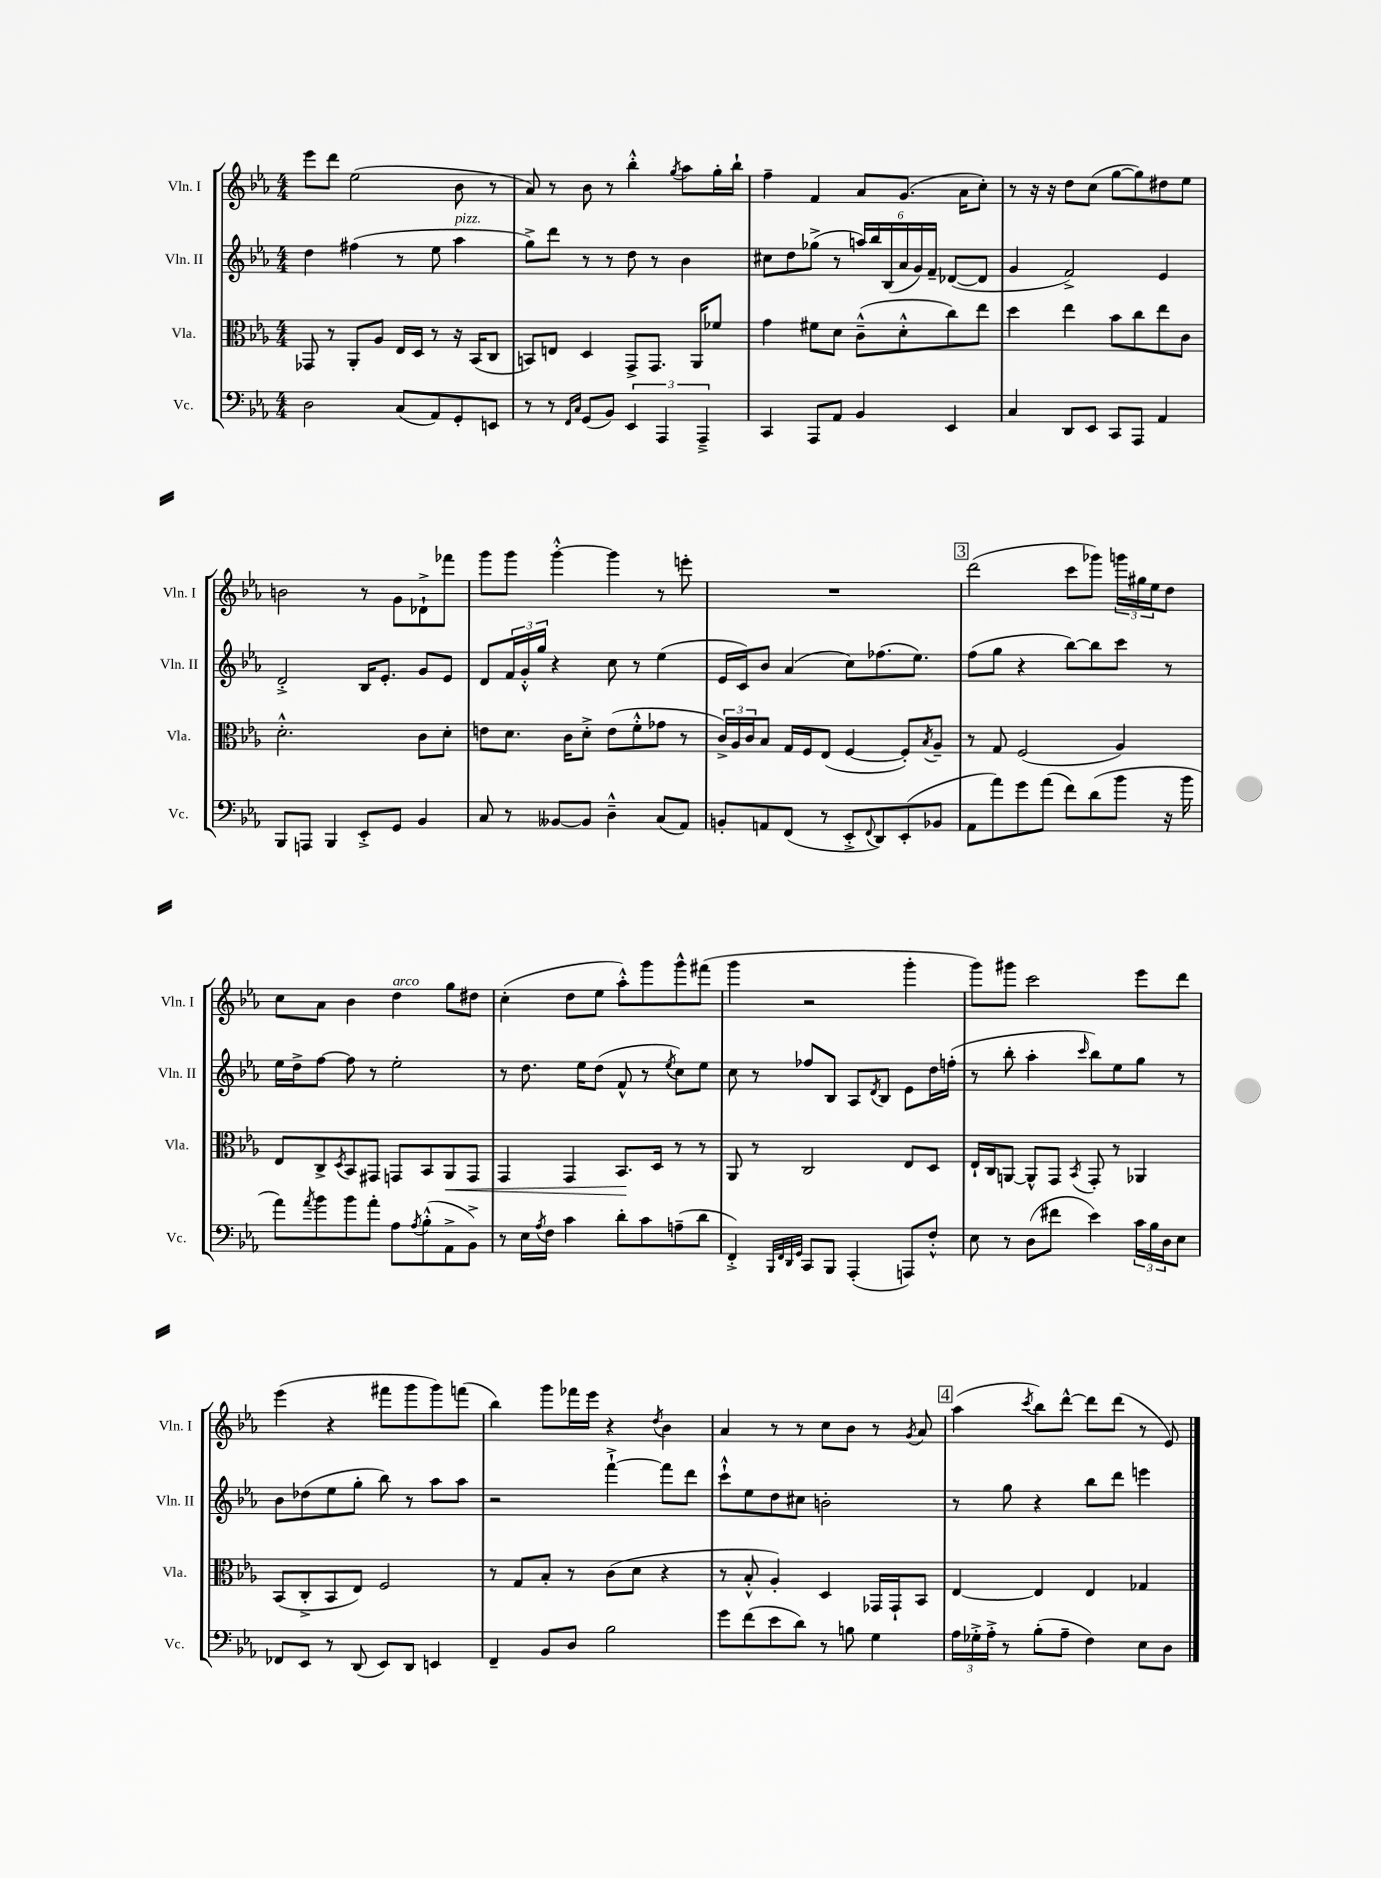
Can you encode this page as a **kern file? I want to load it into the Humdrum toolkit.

**kern	**kern	**kern	**kern
*staff4	*staff3	*staff2	*staff1
*clefF4	*clefC3	*clefG2	*clefG2
*k[b-e-a-]	*k[b-e-a-]	*k[b-e-a-]	*k[b-e-a-]
*M4/4	*M4/4	*M4/4	*M4/4
2D\	8GG-/	4dd\	8eee-\L
.	8r	.	8ddd\J
.	8AA-'/L	(4ff#\	(2ee-\
.	8A-/J	.	.
(8C/L	16E-/LL	8r	.
.	16D/JJ	.	.
8AA-/)	8r	8ee-\	.
8GG'/	16r	4aa-\	8b-\
.	(16BB-/LK	.	.
8EE/J	8C/J	.	8r
=	=	=	=
8r	8BB/L)	8gg^\L)	8a-/)
8r	8E/J	8ddd\J	8r
16qqFF/LL	.	.	.
16qqC/JJ	.	.	.
(8GG/L	4D/	8r	8b-\
8BB-/J)	.	8r	8r
6EE-/	8GG^/L	8dd\	4bb-'^^\
.	8.GG/J	8r	.
6AAA-/	.	.	.
.	.	.	8qgg/
.	.	4b-\	8aa-\L
.	16AA-/LK	.	.
6AAA-~^/	.	.	.
.	8f-/J	.	16gg'\L
.	.	.	16bb-`\JJ
=	=	=	=
4CC/	4g\	8cc#\L	4ff~\
.	.	8dd\	.
8AAA-/L	8f#\L	(8gg-^\J	4f/
8AA-/J	8d\J	8r	.
4BB-/	(8c~^^\L	24aa/LL)	8a-/L
.	.	24bb-/	.
.	.	(24B-/	.
.	8d'^^\	24a-/	(8.g/J
.	.	24g/)	.
.	.	24f~/JJ	.
4EE-/	8cc\)	([8d-/L	.
.	.	.	16a-\LK
.	8ee-\J	8d-/]J	8cc'\J)
=	=	=	=
4C/	4dd\	4g/	8r
.	.	.	16r
.	.	.	16r
8DD/L	4ee-\	2f^/)	8dd\L
8EE-/J	.	.	(8cc\J
8CC/L	8b-\L	.	[8gg\L
8AAA-/J	8cc\	.	8gg\])
4AA-/	8ee-\	4e-/	8dd#\
.	8c\J	.	8ee-\J
=	=	=	=
8BBB-/L	2.d'^^\	2d'^/	2b\
8AAA/J	.	.	.
4BBB-/	.	.	.
8EE-'^/L	.	16B-/LK	8r
.	.	8.e-'/J	.
8GG/J	.	.	8g\L
4BB-/	8c\L	8g/L	8d-`^\
.	8d'\J	8e-/J	8fff-\J
=	=	=	=
8C/	8e\L	8d/L	8ggg\L
8r	8.d\J	24f/L	8ggg\J
.	.	24g'^^/	.
.	.	24gg/JJ	.
[8BB--/L	.	4r	[4ggg'^^\
.	16c\LK	.	.
8BB--/]J	8d'^\J	.	.
4D~^^\	(8e\L	8cc\	4ggg\]
.	8f'^^\	8r	.
(8C/L	8g-\J	(4ee-\	8r
8AA-/J)	8r	.	8eee'\
=	=	=	=
8BB'/L	24c^/LL)	16e-/LL	1r
.	24A-/	.	.
.	.	16c/J)	.
.	24c/J	.	.
8AA/	8B-/J	8b-/J	.
(8FF/J	16G/LL	(4a-/	.
.	16F/J	.	.
8r	(8E-/J	.	.
8EE-'^/L	[4F/	8cc\L)	.
8qqFF/	.	.	.
8DD/)	.	(8.ff-\	.
(8EE-'/	8F'/]L)	.	.
.	.	8.ee-\J)	.
.	8qB-/	.	.
8BB-/J	8A-~/J	.	.
=	=	=	=
8AA-\L	8r	(8ff\L	(2ddd\
8a-\)	8G/	8gg\J	.
8g\	(2F/	4r	.
(8a-\J	.	.	.
8f\L)	.	[8bb-\L)	8ccc\L
(8d\	.	8bb-\]	8ggg-\J)
8b-\J	4A-/)	8ccc\J	24ggg\LL
.	.	.	24gg#\
.	.	.	24ee-\J
16r	.	8r	8dd\J
16b-\	.	.	.
=	=	=	=
8a-\L)	8E-/L	16ee-\LL	8cc\L
.	.	16dd^\J	.
8qa-/	.	.	.
8b-\	8C^/	[8ff\J	8a-\J
.	8qD/	.	.
8b-\	8BB-/	8ff\]	4b-\
8a-'\J	8GG#/J	8r	.
8A-\L	8GG/L	2ee-'\	4dd\
8qA-/	.	.	.
(8B-'^^\	8BB-/	.	.
8AA-^\	8AA-/	.	8gg\L
8BB-^\J)	8GG/J	.	8dd#\J
=	=	=	=
8r	4GG/	8r	(4cc'\
16E-\LL	.	8.dd\	.
8qA-/	.	.	.
16F\JJ	.	.	.
4c\	4GG/	.	8dd\L
.	.	16ee-\LK	.
.	.	(8dd\J	8ee-\J
8d'\L	8.BB-/L	8f^^/	8aa-'^^\L)
8c\	.	8r	8ggg\
.	16D/Jk	.	.
.	.	8qee-/	.
(8A~\	8r	8cc\L)	8ggg^^\
8d\J	8r	8ee-\J	(8fff#\J
=	=	=	=
4FF'^/)	8AA-/	8cc\	4ggg\
.	8r	8r	.
32qqBBB-/LLL	.	.	.
32qqFF/	.	.	.
32qqDD/	.	.	.
32qqGG/JJJ	.	.	.
8CC/L	2C/	8ff-/L	2r
8BBB-/J	.	8B-/J	.
(4AAA-'/	.	8A-/L	.
.	.	8qd/	.
.	.	8B-/J	.
8AAA/L)	8E-/L	8e-\L	4ggg'\
8F'^^/J	8D/J	16dd\L	.
.	.	(16ff'\JJ	.
=	=	=	=
8E-\	16E-`/LL	8r	8ggg\L)
.	16C/J	.	.
8r	[8AA/J	8bb-'\	8ggg#\J
(8D\L	8AA^^/]L	4aa-'\	2ccc\
8f#\J	8GG/J	.	.
.	8qBB-/	16qqccc/	.
4e-\)	8GG'/	8bb-\L)	.
.	8r	8ee-\	.
24c\LL	4AA-/	8gg\J	8eee-\L
24B-\	.	.	.
24D\J	.	.	.
8E-\J	.	8r	8ddd\J
=	=	=	=
8FF-/L	(8BB-/L	8b-\L	(4eee-\
8EE-/J	8C'^/	(8dd-\	.
8r	8BB-/	8ee-\	4r
(8DD/	8E-/J)	8gg'\J	.
8EE-/L)	2F/	8bb-\)	8fff#\L
8DD/J	.	8r	8ggg\
4EE/	.	8aa-\L	8ggg\)
.	.	8aa-\J	(8fff\J
=	=	=	=
4FF~/	8r	2r	4bb-\)
.	8G/L	.	.
8BB-/L	8B-'/J	.	8ggg\L
8D/J	8r	.	16fff-\L
.	.	.	16eee-\JJ
2B-\	(8c\L	[4fff`^\	4r
.	8d\J	.	.
.	.	.	8qdd/
.	4r	8fff\]L	4b-\
.	.	8ddd\J	.
=	=	=	=
8g\L	8r	8ccc`^^\L	4a-/
(8f\	8B-'^^/	8ee-\	.
8e-\	4A-'/)	8dd\	8r
8d\J)	.	8cc#\J	8r
8r	4D/	2b'\	8cc\L
8B\	.	.	8b-\J
4G\	16GG-/LL	.	8r
.	16GG-`/J	.	.
.	.	.	8qg/
.	8BB-/J	.	8a-/
=	=	=	=
24A-\LL	[4E-/	8r	(4aa-\
24G-'^\	.	.	.
24A-'^\JJ	.	.	.
8r	.	8gg\	.
.	.	.	8qccc/
(8B-'\L	4E-/]	4r	8bb-\L)
8A-~\J	.	.	[8ddd^^\J
4F\)	4E-/	8bb-\L	8ddd\]L
.	.	8ddd\J	(8ddd\J
8E-\L	4G-/	4eee\	8r
8D\J	.	.	8e-/)
==	==	==	==
*-	*-	*-	*-
